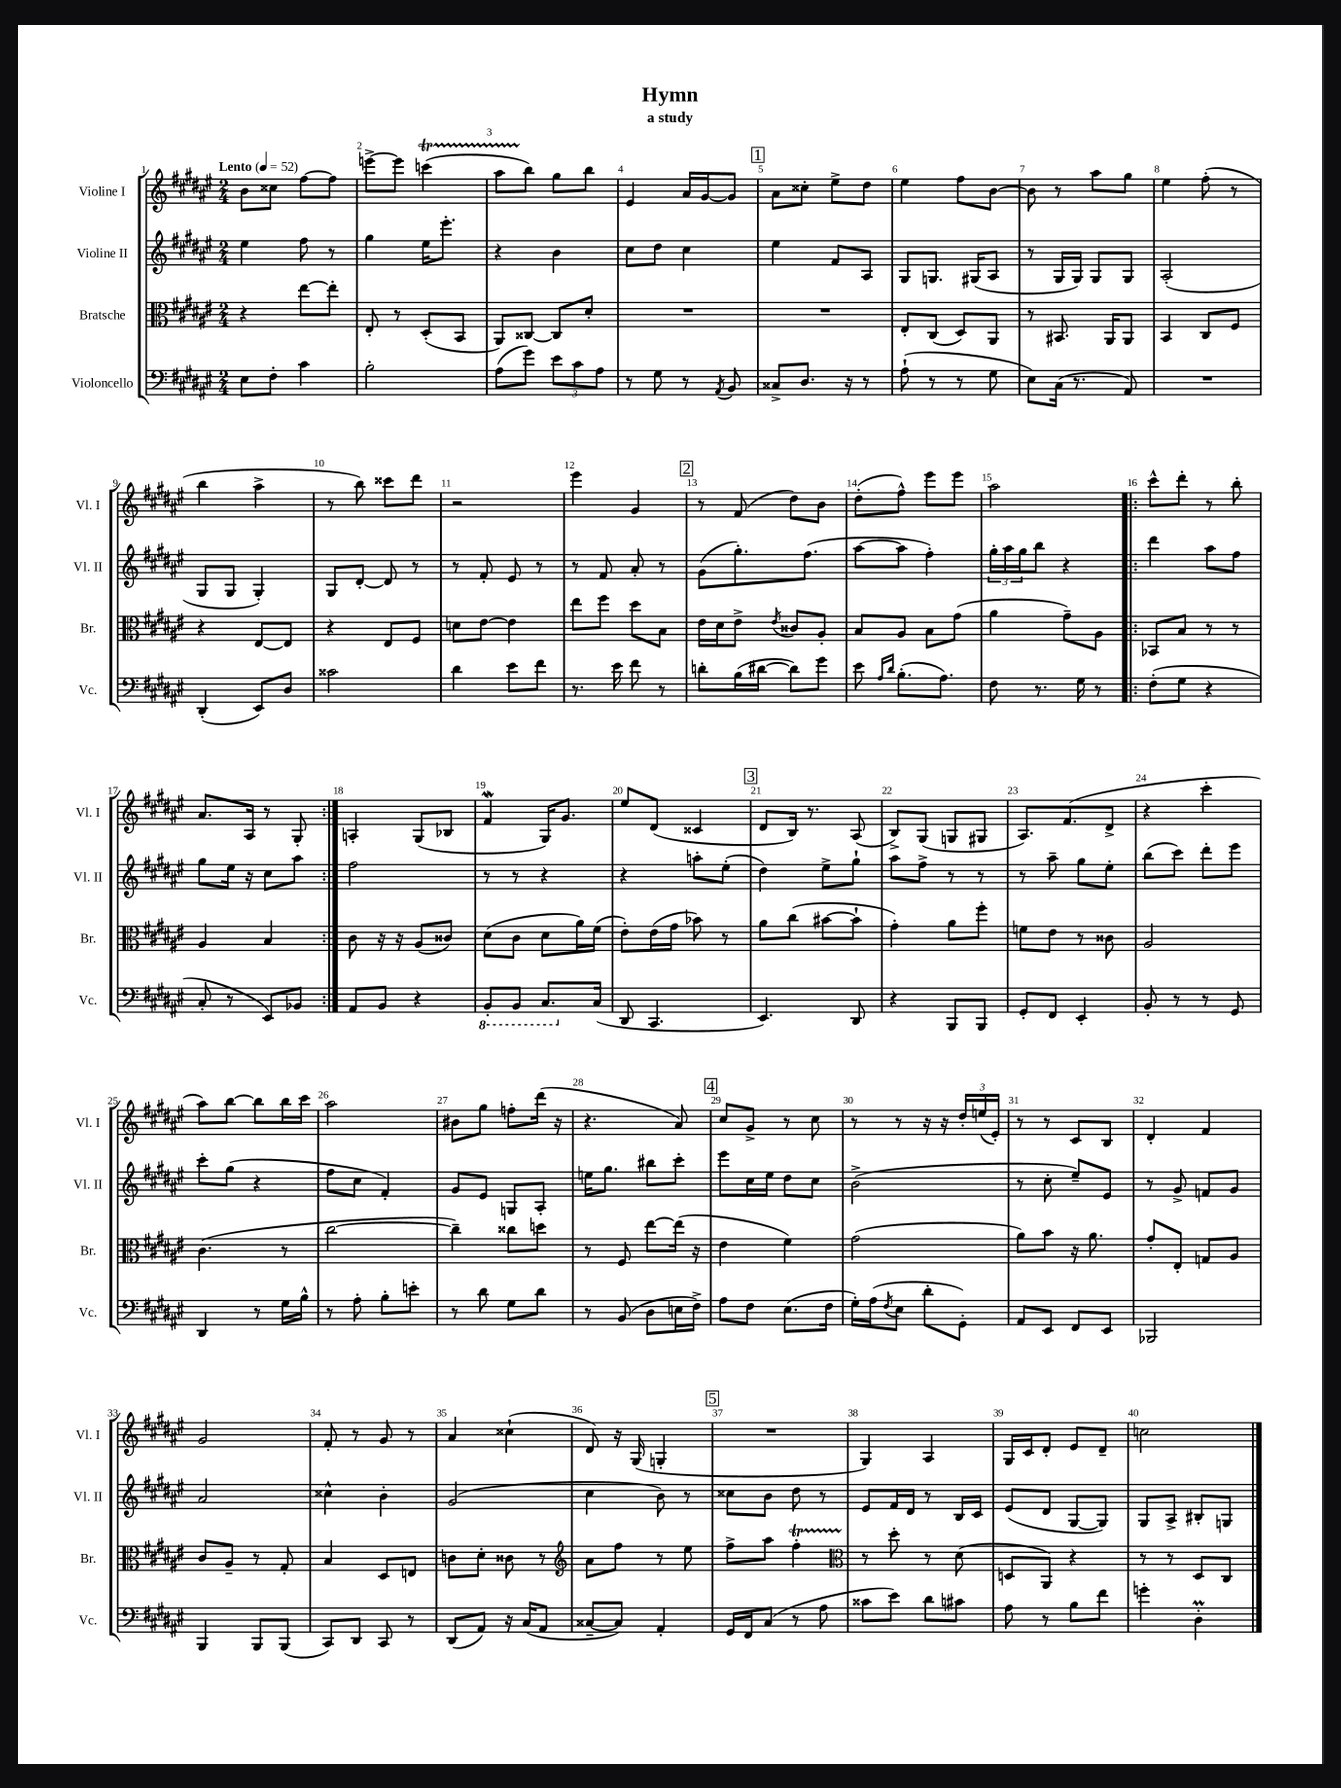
\header { title = "Hymn" subtitle = "a study" }
<<
\new StaffGroup <<
\new Staff = "s0" \with { instrumentName = "Violine I" shortInstrumentName = "Vl. I" } {
    \clef treble \key fis \major \numericTimeSignature \time 2/4 \tempo "Lento" 4 = 52
    b'8 cisis''8 fis''8~ fis''8 |
    e'''8~-> e'''8 c'''4\startTrillSpan( |
    ais''8 b''8\stopTrillSpan) gis''8 b''8 |
    eis'4 ais'16 gis'16~ gis'8 |
    \mark \markup { \box "1" } ais'8 cisis''8-. eis''8-> dis''8 |
    eis''4 fis''8 b'8~ |
    b'8 r8 ais''8 gis''8 |
    eis''4 fis''8-.( r8 |
    b''4 ais''4-> |
    r8 b''8) cisis'''8 dis'''8 |
    r2 |
    eis'''4 gis'4 |
    \mark \markup { \box "2" } r8 fis'8( dis''8) b'8 |
    dis''8-.( fis''8-^) eis'''8 eis'''8 |
    ais''2 |
    \repeat volta 2 { cis'''8-^ dis'''8-. r8 b''8-. |
    ais'8. ais16 r8 gis8-. | }
    a4-. gis8( bes8 |
    fis'4\mordent gis16) gis'8. |
    eis''8 dis'8( cisis'4 |
    \mark \markup { \box "3" } dis'8 b16) r8. ais8( |
    b8->) gis8( g8 gis8 |
    ais8.) fis'8.( dis'8-> |
    r4 cis'''4-. |
    ais''8) b''8~ b''8 b''16 cis'''16 |
    ais''2 |
    bis'8 gis''8 f''8-. dis'''16( r16 |
    r4. ais'8) |
    \mark \markup { \box "4" } cis''8 gis'8-> r8 cis''8 |
    r8 r8 r16 r16 \tuplet 3/2 { dis''16-. e''16( eis'16-.) } |
    r8 r8 cis'8 b8 |
    dis'4-. fis'4 |
    gis'2 |
    fis'8-. r8 gis'8 r8 |
    ais'4 cisis''4-!( |
    dis'8) r16 gis16( g4-. |
    \mark \markup { \box "5" } R2 |
    gis4) ais4 |
    gis16 cis'16 dis'8-. eis'8 dis'8-- |
    c''2 \bar "|." |
}
\new Staff = "s1" \with { instrumentName = "Violine II" shortInstrumentName = "Vl. II" } {
    \clef treble \key fis \major \numericTimeSignature \time 2/4
    eis''4 fis''8 r8 |
    gis''4 eis''16 eis'''8.-. |
    r4 b'4 |
    cis''8 dis''8 cis''4 |
    \mark \markup { \box "1" } eis''4 fis'8 ais8 |
    gis8 g8. gis16( ais8 |
    r8 gis16 gis16) gis8 gis8 |
    ais2-.( |
    gis8 gis8 gis4-.) |
    gis8 dis'8~-. dis'8 r8 |
    r8 fis'8-. eis'8 r8 |
    r8 fis'8 ais'8-. r8 |
    \mark \markup { \box "2" } gis'8( gis''8.-.) fis''8.( |
    ais''8~ ais''8 fis''4-.) |
    \tuplet 3/2 { gis''16-. ais''16 gis''16 } b''8 r4 |
    \repeat volta 2 { dis'''4 ais''8 fis''8 |
    gis''8 eis''16 r16 cis''8 ais''8 | }
    fis''2 |
    r8 r8 r4 |
    r4 a''8-. eis''8-.( |
    \mark \markup { \box "3" } dis''4) eis''8-> gis''8-! |
    ais''8 fis''8-> r8 r8 |
    r8 ais''8-- gis''8 eis''8-. |
    b''8( cis'''8) dis'''8-. eis'''8 |
    cis'''8-. gis''8( r4 |
    fis''8 cis''8 fis'4-.) |
    gis'8 eis'8 g8 ais8-. |
    e''16 gis''8. bis''8 cis'''8-. |
    \mark \markup { \box "4" } eis'''8 cis''16 eis''16 dis''8 cis''8 |
    b'2->( |
    r8 cis''8-. eis''8--) eis'8 |
    r8 gis'8-> f'8 gis'8 |
    ais'2 |
    cisis''4-^ b'4-. |
    gis'2( |
    cis''4 b'8) r8 |
    \mark \markup { \box "5" } cisis''8 b'8 dis''8 r8 |
    eis'8 fis'16 dis'16 r8 b16 cis'16 |
    eis'8( dis'8 gis8~ gis8) |
    gis8 ais8-> bis8-. g8 \bar "|." |
}
\new Staff = "s2" \with { instrumentName = "Bratsche" shortInstrumentName = "Br." } {
    \clef alto \key fis \major \numericTimeSignature \time 2/4
    r4 eis''8~ eis''8-. |
    eis8-. r8 dis8-.( b,8 |
    ais,8) cisis8~ cisis8 dis'8-. |
    R2 |
    \mark \markup { \box "1" } R2 |
    eis8-. cis8( dis8) ais,8 |
    r8 bis,8. ais,16 ais,8 |
    b,4 cis8 fis8 |
    r4 eis8~ eis8 |
    r4 eis8 fis8 |
    d'8 eis'8~ eis'4 |
    eis''8 fis''8 dis''8 b8 |
    \mark \markup { \box "2" } eis'16 dis'16 eis'8-> \acciaccatura { eis'8 } cisis'8 ais8-. |
    b8 ais8 b8 gis'8( |
    ais'4 gis'8--) ais8 |
    \repeat volta 2 { bes,8 b8 r8 r8 |
    ais4 b4 | }
    cis'8 r16 r16 ais8( cisis'8) |
    dis'8( cis'8 dis'8 ais'16) fis'16( |
    eis'8-.) eis'16( gis'16 bes'8) r8 |
    \mark \markup { \box "3" } ais'8 cis''8( bis'8~ bis'8-! |
    gis'4-.) ais'8 fis''8-. |
    f'8 eis'8 r8 cisis'8 |
    ais2 |
    cis'4.( r8 |
    cis''2~ |
    cis''4--) cisis''8 d''8 |
    r8 fis8 eis''8~ eis''16( r16 |
    \mark \markup { \box "4" } eis'4 fis'4) |
    gis'2( |
    ais'8) b'8 r16 ais'8. |
    gis'8-. eis8-. g8 ais8 |
    cis'8 ais8-- r8 gis8-. |
    b4 dis8 e8 |
    c'8 dis'8-. cisis'8 r8 |
    \clef treble ais'8 fis''8 r8 eis''8 |
    \mark \markup { \box "5" } fis''8-> ais''8 fis''4-.\startTrillSpan |
    \clef alto r8\stopTrillSpan dis''8-. r8 dis'8( |
    d8 ais,8) r4 |
    r8 r8 dis8 cis8 \bar "|." |
}
\new Staff = "s3" \with { instrumentName = "Violoncello" shortInstrumentName = "Vc." } {
    \clef bass \key fis \major \numericTimeSignature \time 2/4
    eis8 fis8-. cis'4 |
    b2-. |
    ais8( gis'8) \tuplet 3/2 { eis'8 cis'8 ais8 } |
    r8 gis8 r8 \acciaccatura { ais,8 } b,8 |
    \mark \markup { \box "1" } cisis8-> dis8. r16 r8 |
    ais8-!( r8 r8 gis8 |
    eis8) cis16( r8. ais,8) |
    R2 |
    dis,4-.( eis,8) dis8 |
    cisis'2 |
    dis'4 eis'8 fis'8 |
    r8. eis'16 fis'8 r8 |
    \mark \markup { \box "2" } d'8-. b16( dis'16~ dis'8) gis'8 |
    eis'8 \grace { ais16 dis'16 } b8.-.( ais8.) |
    fis8 r8. gis16 r8 |
    \repeat volta 2 { fis8-.( gis8 r4 |
    cis8-. r8 eis,8) bes,8 | }
    ais,8 b,8 r4 |
    \ottava #-1 b,,8-. b,,8 cis,8. \ottava #0 cis16( |
    dis,8 cis,4. |
    \mark \markup { \box "3" } eis,4.) dis,8 |
    r4 b,,8 b,,8 |
    gis,8-. fis,8 eis,4-. |
    b,8-. r8 r8 gis,8 |
    dis,4 r8 gis16 b16-^ |
    r8 ais8-. b8-. e'8-. |
    r8 dis'8 gis8 dis'8 |
    r8 b,8( dis8 e16 fis16->) |
    \mark \markup { \box "4" } ais8 fis8 eis8.( fis16 |
    gis16-.) ais16( \acciaccatura { fis8 } eis8 dis'8-. gis,8-.) |
    ais,8 eis,8 fis,8 eis,8 |
    bes,,2 |
    b,,4 b,,8 b,,8( |
    cis,8) dis,8 cis,8 r8 |
    dis,8( ais,8) r16 cis16( ais,8 |
    cisis8~-- cisis8) ais,4-. |
    \mark \markup { \box "5" } gis,16 fis,16 cis8( r8 ais8 |
    cisis'8 eis'8) dis'8 cis'8 |
    ais8 r8 b8 fis'8 |
    g'4-. dis4-.\prall \bar "|." |
}
>>
>>
\layout { \context { \Score \override BarNumber.break-visibility = ##(#f #t #t) barNumberVisibility = #all-bar-numbers-visible } }
